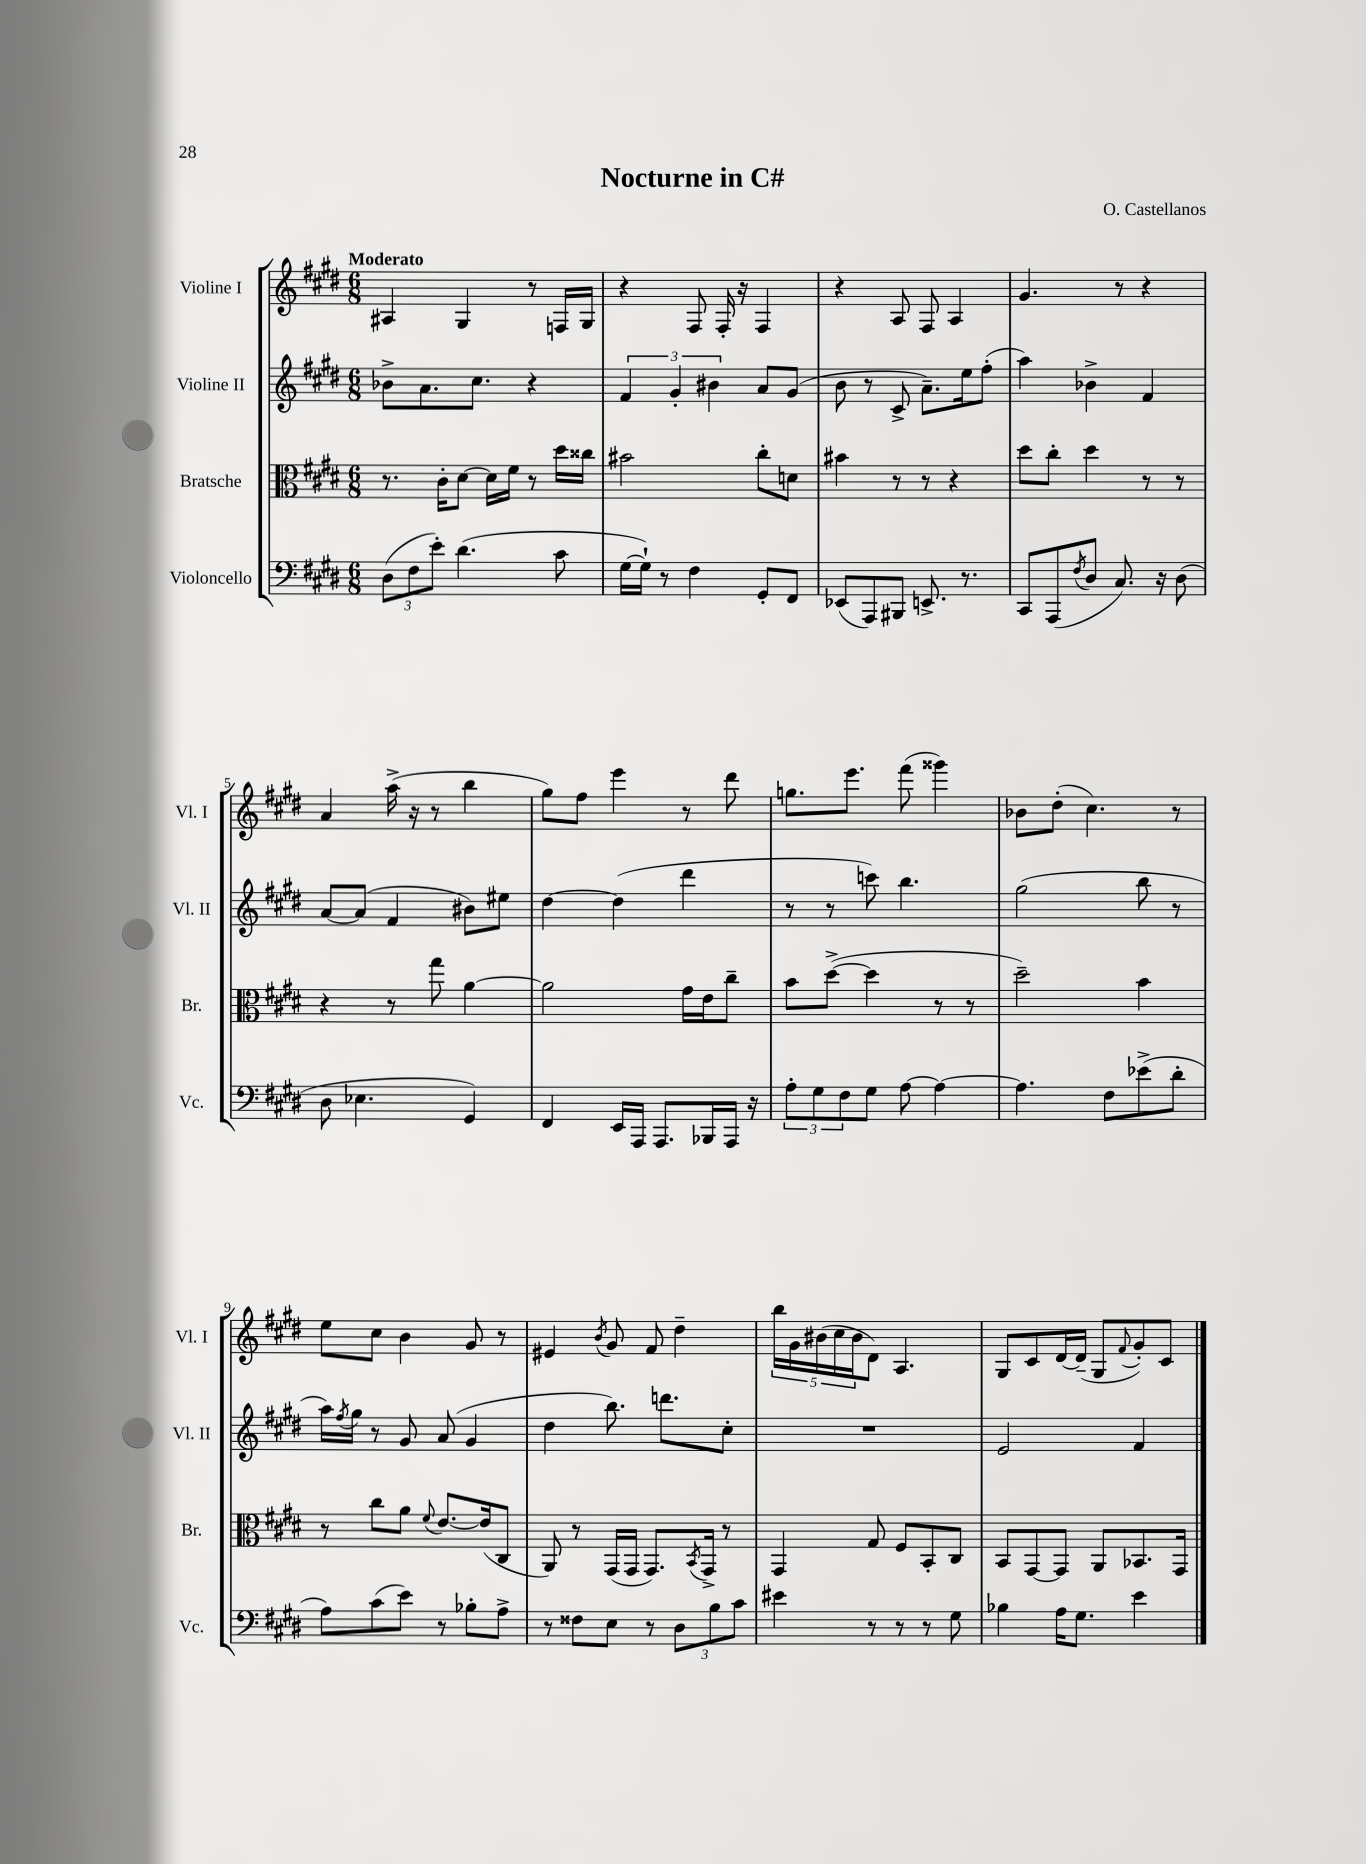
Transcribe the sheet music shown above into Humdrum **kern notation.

**kern	**kern	**kern	**kern
*staff4	*staff3	*staff2	*staff1
*clefF4	*clefC3	*clefG2	*clefG2
*k[f#c#g#d#]	*k[f#c#g#d#]	*k[f#c#g#d#]	*k[f#c#g#d#]
*M6/8	*M6/8	*M6/8	*M6/8
(12D#\L	8.r	8b-^\L	4A#/
12F#\	.	.	.
.	.	8.a\	.
12e'\J)	.	.	.
.	16c#'\LK	.	.
(4.d#\	[8d#\J	.	4G#/
.	.	8.cc#\J	.
.	16d#\]LL	.	.
.	16f#\JJ	.	.
.	8r	4r	8r
8c#\	16dd#\LL	.	16F/LL
.	16cc##\JJ	.	16G#/JJ
=	=	=	=
[16G#\LL	2b#\	6f#/	4r
16G#`\]JJ)	.	.	.
8r	.	.	.
.	.	6g#'/	.
4F#\	.	.	8F#/
.	.	6b#\	.
.	.	.	16F#'/
.	.	.	16r
8GG#'/L	8cc#'\L	8a/L	4F#/
8FF#/J	8d\J	(8g#/J	.
=	=	=	=
(8EE-/L	4b#\	8b\	4r
8AAA/)	.	8r	.
8BBB#/J	8r	8c#^/	8A/
8.EE^/	8r	8.a~\L)	8F#/
.	4r	.	4A/
8.r	.	16ee\k	.
.	.	(8ff#'\J	.
=	=	=	=
8CC#/L	8dd#\L	4aa\)	4.g#/
(8AAA/	8cc#'\J	.	.
8qF#/	.	.	.
8D#/J	4dd#\	4b-^\	.
8.C#/)	.	.	8r
.	8r	4f#/	4r
16r	.	.	.
(8D#\	8r	.	.
=	=	=	=
8D#\	4r	[8a/L	4a/
4.E-\	.	(8a/]J	.
.	8r	4f#/	(16aa^\
.	.	.	16r
.	8gg#\	.	8r
4GG#/)	[4a\	8b#\L)	4bb\
.	.	8ee#\J	.
=	=	=	=
4FF#/	2a\]	[4dd#\	8gg#\L)
.	.	.	8ff#\J
16EE/LL	.	(4dd#\]	4eee\
16AAA/JJ	.	.	.
8.AAA/L	.	.	.
.	16g#\LL	4ddd#\	8r
16BBB-/L	16e\J	.	.
16AAA/JJ	8cc#~\J	.	8ddd#\
16r	.	.	.
=	=	=	=
12A'\L	8b\L	8r	8.gg\L
12G#\	.	.	.
.	([8dd#^\J	8r	.
12F#\	.	.	.
.	.	.	8.eee\J
8G#\J	4dd#\]	8ccc\)	.
[8A\	.	4.bb\	(8fff#\
4A\_	8r	.	4ggg##\)
.	8r	.	.
=	=	=	=
4.A\]	2dd#~\)	(2gg#\	8b-\L
.	.	.	(8dd#'\J
.	.	.	4.cc#\)
8F#\L	.	.	.
(8e-^\	4b\	8bb\	.
8d#'\J	.	8r	8r
=	=	=	=
8A\L)	8r	16aa\LL)	8ee\L
.	.	8qff#/	.
.	.	16gg#\JJ	.
(8c#\	8cc#\L	8r	8cc#\J
8e\J)	8a\J	8g#/	4b\
.	8qqf#/	.	.
8r	[8.e/L	(8a/	.
8B-'\L	.	4g#/	8g#/
.	(16e/]k	.	.
8A^\J	8C#/J	.	8r
=	=	=	=
8r	8AA/)	4dd#\	4e#/
8F##\L	8r	.	.
.	.	.	8qb/
8E\J	(16GG#/LL	8.bb\)	8g#/
.	16GG#/JJ	.	.
8r	8.GG#/L)	.	8f#/
.	.	8.ddd\L	.
12D#\L	.	.	4dd#~\
.	8qBB/	.	.
.	16GG#^/Jk	.	.
12B\	.	.	.
.	8r	8cc#'\J	.
12c#\J	.	.	.
=	=	=	=
4e#\	4GG#/	2.r	20bb\LL
.	.	.	20g#\
.	.	.	(20b#\
.	.	.	20cc#\
.	.	.	20b#\J
8r	8G#/	.	8d#\J)
8r	8F#/L	.	4.A/
8r	8BB'/	.	.
8G#\	8C#/J	.	.
=	=	=	=
4B-\	8BB/L	2e/	8G#/L
.	[8GG#/	.	8c#/
16A\LK	8GG#/]J	.	[16d#/L
8.G#\J	.	.	(16d#~/]JJ
.	8AA/L	.	8G#/L
.	.	.	8qqf#/
4e\	8.BB-/	4f#/	8g#'/)
.	.	.	8c#/J
.	16GG#/Jk	.	.
==	==	==	==
*-	*-	*-	*-
